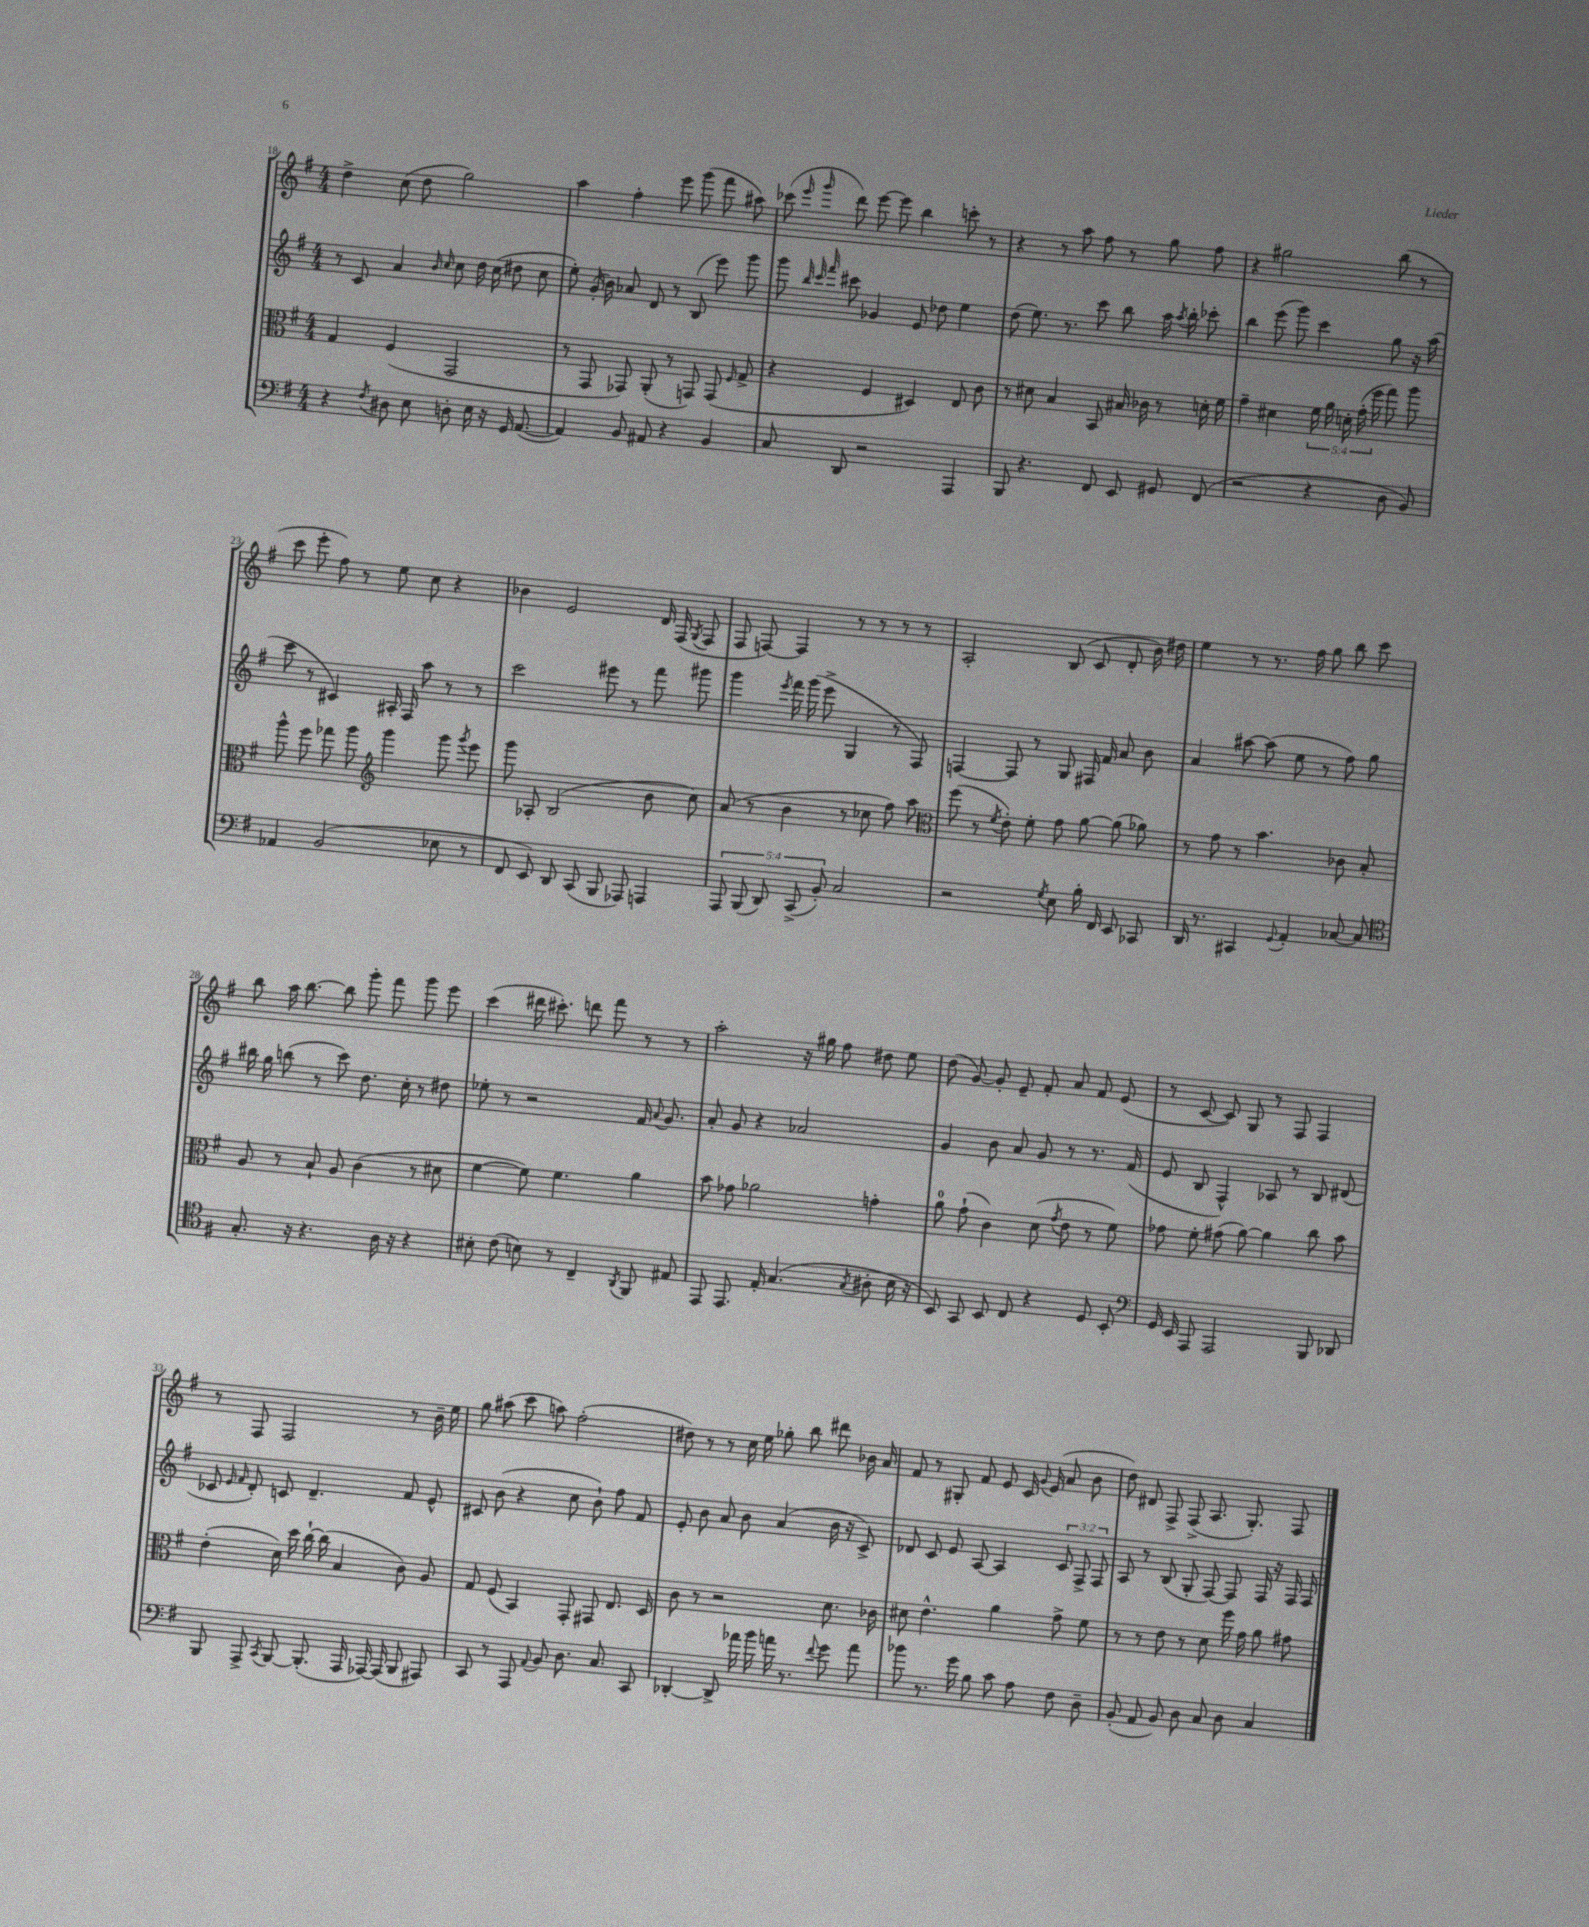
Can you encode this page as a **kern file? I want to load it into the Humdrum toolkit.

**kern	**kern	**kern	**kern
*staff4	*staff3	*staff2	*staff1
*clefF4	*clefC3	*clefG2	*clefG2
*k[f#]	*k[f#]	*k[f#]	*k[f#]
*M4/4	*M4/4	*M4/4	*M4/4
4r	4G/	8r	4dd^\
.	.	8c/	.
8qF#/	.	.	.
8D#\	(4F#/	4a/	(8cc\
8E\	.	.	8dd\
.	.	16qqb/	.
.	.	16qqcc/	.
8D'\	2GG/	8cc\	2gg\)
16E\	.	16dd\	.
16r	.	(16cc\	.
16GG/	.	8dd#\	.
([8.AA/	.	.	.
.	.	8cc\	.
=	=	=	=
4AA/])	8r	8ee'\)	4aa\
.	8GG/	(16g'/	.
.	.	16b\)	.
8BB/	8GG-/)	8a-/	4ff#'\
8AA#/	(8AA'/	8d/	.
4r	8r	8r	8eee\
.	8GG/)	(8B/	(8ggg\
4BB/	(8GG/	8eee\)	8fff#\
.	16qqF#/	.	.
.	8G^/	8ggg\	8aa#\)
=	=	=	=
8C/	4r	8ggg\	(8ccc-\
.	.	32qqbb/	.
.	.	32qqccc/	16qqeee/
.	.	32qqfff#/	16qqggg/
8DD/	.	8ccc#\	8ddd\)
2r	4F#/	4g-/	[8eee\
.	.	.	8eee\]
.	4D#/)	8e/	4bb\
.	.	8dd-\	.
4AAA/	8E/	4ee\	8ccc'\
.	8c\	.	8r
=	=	=	=
8BBB/	8r	(8dd\	4r
4.r	8d#\	8.ee\)	.
.	4B/	.	8r
.	.	8.r	.
.	.	.	8aa\
8FF#/	8BB/	8ccc\	8ff#\
8EE/	16B#/	8bb\	8r
.	16c-\	.	.
8GG#/	8r	16aa\	8gg\
.	.	8qaa/	.
.	.	16bb'\	.
(8FF#/	16d'\	8ccc-'\	8ff#\
.	16f#\	.	.
=	=	=	=
2r	4g~\	4bb\	4r
.	4d#\	(8eee\	2gg#\
.	.	8ggg\)	.
4r	20f#\	4ccc\	.
.	20a\	.	.
.	20d'\	.	.
.	(20g'\	.	.
.	20ff#\	.	.
8D\	8gg\)	8gg\	(8bb\
8BB/)	8aa\	16r	8r
.	.	(16aa\	.
=	=	=	=
4AA-/	8aa^^\	8ccc\	8ccc\
.	8ff#\	8r	8eee'\
(2BB/	8gg-\	4c#/)	8ff#\)
.	8aa\	.	8r
*	*clefG2	*	*
.	4ggg\	16A#'/	8ee\
.	.	16F#/	.
.	.	8aa\	8cc\
8E-\	8ggg\	8r	4r
.	8qggg/	.	.
8r	8eee\	8r	.
=	=	=	=
8FF#/	8ggg\	2ccc\	4b-\
8EE/)	8A-'/	.	.
8DD/	(2B/	.	2e/
(8CC/	.	.	.
8BBB/	.	8eee#\	.
8AAA-/)	.	8r	.
4AAA/	8b\	8fff#\	16d/
.	.	.	(16F#/
.	.	.	8qG/
.	8cc\)	8ggg#\	8F#/
=	=	=	=
10AAA/	(8a/	4ggg\	8F#/
(10BBB/	.	.	.
.	8r	.	[8F/)
10DD/)	.	.	.
.	.	8qeee/	.
.	4b\	16fff#\	4F/]
(10CC^/	.	.	.
.	.	(16ggg\	.
.	.	8eee^\	.
10BB'/)	.	.	.
2C/	8r	4G/	8r
.	8cc-\	.	8r
.	8ff#\)	8r	8r
.	8aa\	8F#/)	8r
=	=	=	=
*	*clefC3	*	*
2r	(8ff#\	[4F/	2A'/
.	8r	.	.
.	8qf#/	.	.
.	8e'\)	8F/]	.
.	8f#'\	8r	.
8qG/	.	.	.
8E\	8g\	8G/	(8B/
16B'\	[8a\	16F#/	8c/
16FF#/	.	16f#/	.
8EE/	(8a\]	8a/	8d'/
8CC-/	8a-\)	8b\	16b\)
.	.	.	16dd#\
=	=	=	=
16DD/	8r	4a/	4ee\
8.r	.	.	.
.	8g\	.	.
4CC#/	8r	[8aa#\	8r
.	4.b\	(8aa#\]	8.r
8qqGG/	.	.	.
4AA'/	.	8ee\	.
.	.	.	16ff#\
.	.	8r	8gg\
[8C-/	8c-\	8ff#\)	8bb\
8C-/]	8B'/	8gg\	8ccc\
=	=	=	=
*clefC4	*	*	*
8.G'/	8A/	16bb#\	8bb\
.	.	16gg\	.
.	8r	(8bb\	16aa\
16r	.	.	[8.bb\
4.r	8B`/	8r	.
.	8A/	8ccc\)	8bb\]
.	(4c\	8.dd\	8ggg'\
16A\	.	.	8fff#\
16r	.	16cc'\	.
4r	8r	8r	8ggg\
.	8d#\	8dd#\	8eee\
=	=	=	=
8B#'\	[4f#\	8ee-'\	(4ccc\
(8c\	.	8r	.
8B\)	8f#\])	2r	16ddd#\
.	.	.	8.ccc#'\)
8r	4.f#\	.	.
4C~/	.	.	8ddd\
.	.	.	8fff#\
8qAA/	.	.	.
8FF#/	4a\	16f#/	8r
.	.	8qqa/	.
.	.	8.g/	.
8E#/	.	.	8r
=	=	=	=
8EE/	8b\	8a'/	2aa'\
8.EE/	8g-\	8g/	.
.	2a-\	4r	.
16E'/	.	.	.
(4.G/	.	.	.
.	.	2a-/	16r
.	.	.	16gg#\
.	.	.	8ff#\
8qG/	.	.	.
8A#'\	4g'\	.	8dd#\
16B\	.	.	8ee\
16r	.	.	.
=	=	=	=
8BB/)	8a\	4g/	(8dd\
8GG/	(8g`\	.	[8g/)
8BB/	4c\)	8b\	8g'/]
8C/	.	8a/	8e~/
4r	(8d\	8g/	8f#'/
.	8qg/	.	.
.	8e\	8r	8a/
8D/	8r	8.r	8f#/
8BB'/	8f#\)	.	(8e/
.	.	(16f#/	.
=	=	=	=
*clefF4	*	*	*
16GG/	8g-\	8e/	8r
16EE/	.	.	.
8AAA/	8f#'\	8B/	[8c/
2AAA/	(8g#\	4F#^^/)	8c/])
.	[8a\)	.	8G/
.	4a\]	8A-/	8r
.	.	8r	8F#/
8BBB/	8cc\	8B/	4F#/
8DD-/	8b\	(8d#/	.
=	=	=	=
8BBB/	(4e'\	8c-/	8r
.	.	16qqe/	.
.	.	16qqf#/	.
8AAA^/	.	8d'/)	8F#/
8qCC/	.	.	.
[8BBB/	16d\)	8c/	2F#/
.	16dd\	.	.
(8.BBB'/]	[16cc`\	4.d~/	.
.	(16cc\]	.	.
.	4B/	.	.
16AAA/	.	.	.
[16AAA-/)	.	.	.
(16AAA-/]	.	.	.
8BBB/	8c\)	8f#/	8r
8AAA#/)	8A/	8e^^/	16b~\
.	.	.	16ee\
=	=	=	=
8CC/	8G/	8c#/	8gg\
8r	(8F#/	(8b\	(8aa#\
8AAA/	4BB/)	4r	8ccc\
8qqAA/	.	.	.
8BB/	.	.	8aa\)
8.D\	8GG'/	8cc\	(2ff#'\
.	8GG#/	8b`\)	.
8.C/	.	.	.
.	8.E/	8ff#\	.
8CC/	.	8f#/	.
.	16D/	.	.
=	=	=	=
[4DD-'/	8c\	8e'/	8dd#\)
.	8r	8b\	8r
8DD-^/]	2r	8a/	8r
16a-\	.	8b\	16cc\
16b\	.	.	16ee\
16a\	.	(4a/	8gg-'\
8.r	.	.	.
.	.	.	8bb\
8qqf#/	.	.	.
8g\	8.d\	16b\	8ddd#\
.	.	16r	.
8a\	.	8c^/)	16b-\
.	16c-\	.	16a/
=	=	=	=
8b-\	8d#\	8d-/	8f#/
8.r	4.e^^\	8c/	8r
.	.	8e/	8G#'/
16g\	.	.	.
8B\	.	[8A/	8f#/
8c\	4a\	4A/]	8e/
8A\	.	.	16c/
.	.	.	8qqg/
.	.	.	(16e/
8F#\	8g^\	12c/	8a/
.	.	12F#^/	.
8D~\	8f#\	.	8b\
.	.	12F#/	.
=	=	=	=
(8BB'/	8r	8A/	8dd\)
8AA/	8r	8r	8d#/
8BB/)	8e\	(8B/	8F#^/
8D\	8r	8G'/	(8F#^/
8C/	8d\	[8F#/)	8.A/
8D\	16ff#\	8F#/]	.
.	16g\	.	8.G'/)
4C/	8a\	16F#/	.
.	.	16r	.
.	8g#\	16F#/	8F#/
.	.	16F#/	.
==	==	==	==
*-	*-	*-	*-
